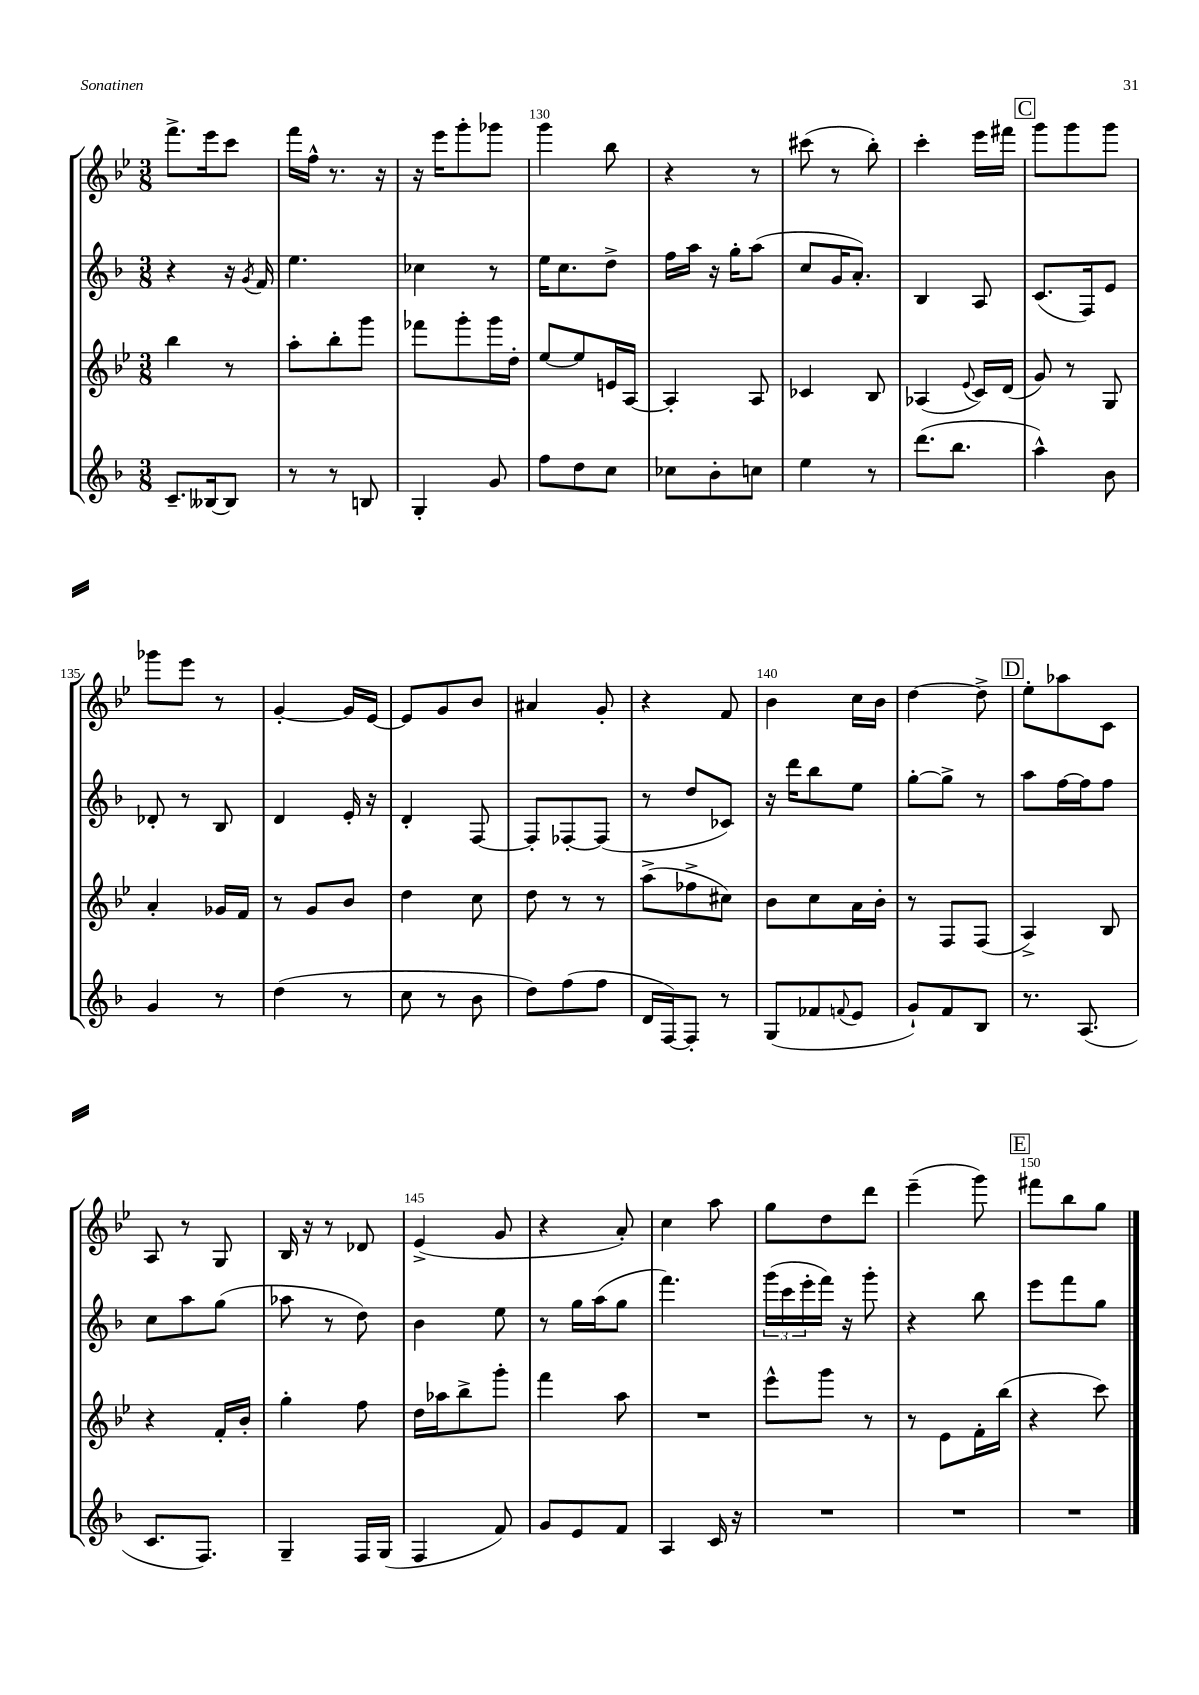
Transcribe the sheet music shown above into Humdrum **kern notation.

**kern	**kern	**kern	**kern
*staff4	*staff3	*staff2	*staff1
*clefG2	*clefG2	*clefG2	*clefG2
*k[b-]	*k[b-e-]	*k[b-]	*k[b-e-]
*M3/8	*M3/8	*M3/8	*M3/8
8.c~	4bb-	4r	8.fff^
[16B--	.	.	16eee-
8B--]	8r	16r	8ccc
.	.	8qg	.
.	.	16f	.
=	=	=	=
8r	8aa'	4.ee	16fff
.	.	.	16ff^^
8r	8bb-'	.	8.r
8B	8ggg	.	.
.	.	.	16r
=	=	=	=
4G'	8fff-	4cc-	16r
.	.	.	16eee-
.	8ggg'	.	8ggg'
8g	16ggg	8r	8ggg-
.	16dd'	.	.
=	=	=	=
8ff	[8ee-	16ee	4ggg
.	.	8.cc	.
8dd	8ee-]	.	.
8cc	16e	8dd^	8bb-
.	[16A	.	.
=	=	=	=
8cc-	4A']	16ff	4r
.	.	16aa	.
8b-'	.	16r	.
.	.	16gg'	.
8cc	8A	(8aa	8r
=	=	=	=
4ee	4c-	8cc	(8ccc#
.	.	16g	8r
.	.	8.a')	.
8r	8B-	.	8bb-')
=	=	=	=
(8.ddd	(4A-	4B-	4ccc'
8.bb-	.	.	.
.	8qqe-	.	.
.	16c)	8A	16eee-
.	(16d	.	16fff#
=	=	=	=
4aa^^)	8g)	(8.c	8ggg
.	8r	.	8ggg
.	.	16F)	.
8b-	8G	8e	8ggg
=	=	=	=
4g	4a'	8d-'	8ggg-
.	.	8r	8eee-
8r	16g-	8B-	8r
.	16f	.	.
=	=	=	=
(4dd	8r	4d	[4g'
.	8g	.	.
8r	8b-	16e'	16g]
.	.	16r	[16e-
=	=	=	=
8cc	4dd	4d'	8e-]
8r	.	.	8g
8b-	8cc	[8F	8b-
=	=	=	=
8dd)	8dd	8F']	4a#
(8ff	8r	[8F-'	.
8ff	8r	(8F-]	8g'
=	=	=	=
16d	(8aa^	8r	4r
[16F)	.	.	.
8F']	8ff-^	8dd	.
8r	8cc#)	8c-)	8f
=	=	=	=
(8G	8b-	16r	4b-
.	.	16ddd	.
8f-	8cc	8bb-	.
8qqf	.	.	.
8e	16a	8ee	16cc
.	16b-'	.	16b-
=	=	=	=
8g`)	8r	[8gg'	[4dd
8f	8F	8gg^]	.
8B-	(8F	8r	8dd^]
=	=	=	=
8.r	4A^)	8aa	8ee-'
.	.	[16ff	8aa-
(8.A	.	16ff]	.
.	8B-	8ff	8c
=	=	=	=
8.c	4r	8cc	8A
.	.	8aa	8r
8.F)	.	.	.
.	16f'	(8gg	8G
.	16b-'	.	.
=	=	=	=
4G~	4gg'	8aa-	16B-
.	.	.	16r
.	.	8r	8r
16F	8ff	8dd)	8d-
(16G	.	.	.
=	=	=	=
4F	16dd	4b-	(4e-^
.	16aa-	.	.
.	8bb-^	.	.
8f)	8ggg'	8ee	8g
=	=	=	=
8g	4fff	8r	4r
8e	.	16gg	.
.	.	(16aa	.
8f	8aa	8gg	8a')
=	=	=	=
4A	4.r	4.fff)	4cc
16c	.	.	8aa
16r	.	.	.
=	=	=	=
4.r	8eee-^^	(24ggg	8gg
.	.	24ccc	.
.	.	24eee'	.
.	8ggg	16fff)	8dd
.	.	16r	.
.	8r	8ggg'	8ddd
=	=	=	=
4.r	8r	4r	(4eee-~
.	8e-	.	.
.	16f'	8bb-	8ggg)
.	(16bb-	.	.
=	=	=	=
4.r	4r	8eee	8fff#
.	.	8fff	8bb-
.	8ccc)	8gg	8gg
==	==	==	==
*-	*-	*-	*-
